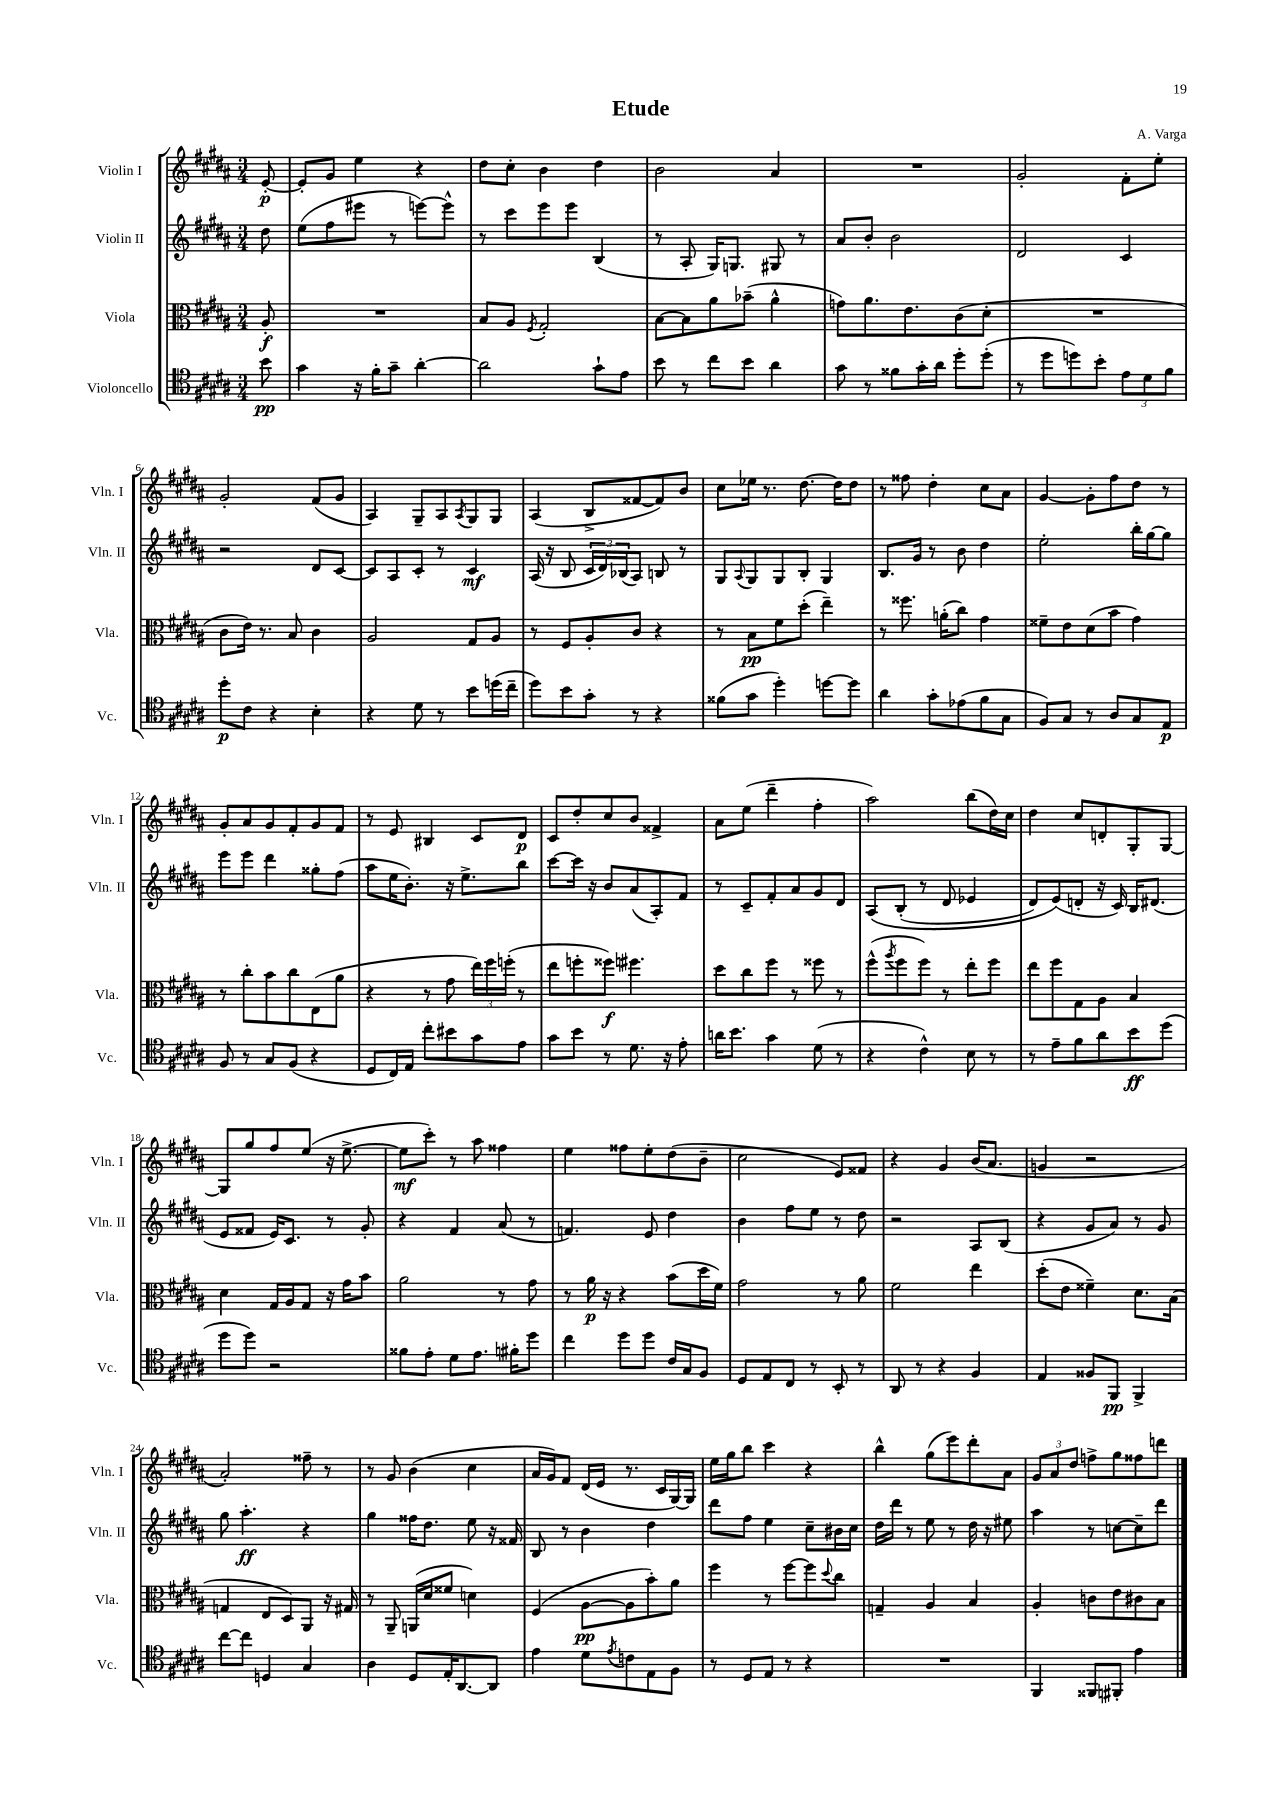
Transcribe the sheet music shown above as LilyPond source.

\header { title = "Etude" composer = "A. Varga" }
<<
\new StaffGroup <<
\new Staff = "s0" \with { instrumentName = "Violin I" shortInstrumentName = "Vln. I" } {
    \clef treble \key b \major \numericTimeSignature \time 3/4 \partial 8
    e'8~-.\p |
    e'8-. gis'8 e''4 r4 |
    dis''8 cis''8-. b'4 dis''4 |
    b'2 ais'4 |
    R2. |
    gis'2-. fis'8-. e''8-. |
    gis'2-. fis'8( gis'8 |
    ais4) gis8-- ais8 \acciaccatura { ais8 } gis8 gis8 |
    ais4( b8-> fisis'8~ fisis'8) b'8 |
    cis''8 ees''16 r8. dis''8.~ dis''16 dis''8 |
    r8 fisis''8 dis''4-. cis''8 ais'8 |
    gis'4~ gis'8-. fis''8 dis''8 r8 |
    gis'8-. ais'8 gis'8 fis'8-. gis'8 fis'8 |
    r8 e'8 bis4 cis'8 dis'8\p |
    cis'8 dis''8-. cis''8 b'8 fisis'4-> |
    ais'8 e''8( dis'''4-- fis''4-. |
    ais''2) b''8( dis''16) cis''16 |
    dis''4 cis''8 d'8-. gis8-. gis8~ |
    gis8 gis''8 fis''8 e''8( r16 e''8.~-> |
    e''8\mf cis'''8-.) r8 ais''8 fisis''4 |
    e''4 fisis''8 e''8-. dis''8( b'8-- |
    cis''2 e'8) fisis'8 |
    r4 gis'4 b'16( ais'8. |
    g'4 r2 |
    ais'2-.) fisis''8-- r8 |
    r8 gis'8 b'4( cis''4 |
    ais'16 gis'16) fis'8 dis'16( e'16 r8. cis'16 gis16~) gis16 |
    e''16 gis''16 b''8 cis'''4 r4 |
    b''4-^ gis''8( e'''8) dis'''8-. ais'8 |
    \tuplet 3/2 { gis'8 ais'8 dis''8 } f''8-> gis''8 fisis''8 d'''8 \bar "|." |
}
\new Staff = "s1" \with { instrumentName = "Violin II" shortInstrumentName = "Vln. II" } {
    \clef treble \key b \major \numericTimeSignature \time 3/4 \partial 8
    dis''8 |
    e''8( fis''8 eis'''8 r8 e'''8~) e'''8-^ |
    r8 cis'''8 e'''8 e'''8 b4( |
    r8 ais8-. gis16) g8. gis8 r8 |
    ais'8 b'8-. b'2 |
    dis'2 cis'4 |
    r2 dis'8 cis'8~ |
    cis'8 ais8 cis'8-. r8 cis'4\mf |
    ais16( r16 b8 \tuplet 3/2 { cis'16 dis'16) bes16( } ais8) b8 r8 |
    gis8 \appoggiatura { ais8 } gis8 gis8 b8-. gis4 |
    b8. gis'16 r8 b'8 dis''4 |
    e''2-. b''16-. gis''16~ gis''8 |
    e'''8 e'''8 dis'''4 gisis''8-. fis''8( |
    ais''8 e''16 b'8.-.) r16 e''8.-> b''8 |
    cis'''8~ cis'''16 r16 b'8 ais'8( ais8-.) fis'8 |
    r8 cis'8-- fis'8-. ais'8 gis'8 dis'8 |
    ais8\( b8-.( r8 dis'8 ees'4 |
    dis'8) e'8(\) d'8-. r16 cis'16) b16 dis'8.( |
    e'8 fisis'8 e'16) cis'8. r8 gis'8-. |
    r4 fis'4 ais'8( r8 |
    f'4.) e'8 dis''4 |
    b'4 fis''8 e''8 r8 dis''8 |
    r2 ais8 b8( |
    r4 gis'8 ais'8) r8 gis'8 |
    gis''8 ais''4.-.\ff r4 |
    gis''4 fisis''16 dis''8. e''8 r16 fisis'16 |
    b8 r8 b'4 dis''4 |
    dis'''8 fis''8 e''4 cis''8-- bis'16 cis''16 |
    dis''16 dis'''16 r8 e''8 r8 dis''16 r16 eis''8 |
    ais''4 r8 c''8~ c''8-- dis'''8 \bar "|." |
}
\new Staff = "s2" \with { instrumentName = "Viola" shortInstrumentName = "Vla." } {
    \clef alto \key b \major \numericTimeSignature \time 3/4 \partial 8
    ais8-.\f |
    R2. |
    b8 ais8 \acciaccatura { fis8 } gis2-. |
    b8~ b8 ais'8 bes'8--( ais'4-^ |
    g'8) ais'8. e'8. cis'8( dis'8-. |
    R2. |
    cis'8 e'16) r8. b8 cis'4 |
    ais2 gis8 ais8 |
    r8 fis8 ais8-. cis'8 r4 |
    r8 b8\pp fis'8 dis''8-.( e''4--) |
    r8 fisis''8. a'16-.( cis''8) gis'4 |
    fisis'8-- e'8 dis'8( b'8 gis'4) |
    r8 cis''8-. b'8 cis''8 e8( ais'8 |
    r4 r8 gis'8 \tuplet 3/2 { e''16) fis''16 f''16-.( } r8 |
    e''8 f''8-. fisis''8\f) fis''4. |
    dis''8 cis''8 fis''8 r8 fisis''8 r8 |
    fis''8-^( \acciaccatura { ais''8 } fis''8 fis''8) r8 e''8-. fis''8 |
    e''8 fis''8 gis8 ais8 b4 |
    dis'4 gis16 ais16 gis8 r16 gis'16 b'8 |
    ais'2 r8 gis'8 |
    r8 ais'16\p r16 r4 b'8( dis''16 fis'16) |
    gis'2 r8 ais'8 |
    fis'2 e''4 |
    dis''8-.( e'8 fisis'4--) dis'8. b16( |
    g4 e8 dis8) ais,8 r16 gis16 |
    r8 ais,8-- a,16( dis'16 fisis'8 d'4) |
    fis4( ais8~\pp ais8 b'8-.) ais'8 |
    fis''4 r8 fis''8~ fis''8 \appoggiatura { dis''8 } cis''8 |
    g4-- ais4 b4 |
    ais4-. c'8 e'8 cis'8 b8 \bar "|." |
}
\new Staff = "s3" \with { instrumentName = "Violoncello" shortInstrumentName = "Vc." } {
    \clef tenor \key b \major \numericTimeSignature \time 3/4 \partial 8
    b'8\pp |
    gis'4 r16 fis'16-. gis'8-- ais'4~-. |
    ais'2 gis'8-! e'8 |
    b'8 r8 cis''8 b'8 ais'4 |
    gis'8 r8 fisis'8 gis'16-. ais'16 dis''8-. dis''8-.( |
    r8 dis''8 d''8) b'8-. \tuplet 3/2 { e'8 dis'8 fis'8 } |
    dis''8-.\p cis'8 r4 b4-. |
    r4 dis'8 r8 b'8 d''16( cis''16-- |
    dis''8) b'8 gis'8-. r8 r4 |
    fisis'8( gis'8 dis''4-.) d''8~ d''8 |
    ais'4 gis'8-. ees'8( fis'8 gis8 |
    fis8) gis8 r8 ais8 gis8 e8\p |
    fis8 r8 gis8 fis8( r4 |
    dis8 cis16) e16 cis''8-. bis'8 gis'8 e'8 |
    gis'8 b'8 r8 dis'8. r16 e'8-. |
    a'16 b'8. gis'4 dis'8( r8 |
    r4 cis'4-^) b8 r8 |
    r8 e'8-- fis'8 ais'8 b'8\ff dis''8( |
    dis''8 dis''8) r2 |
    fisis'8 e'8-. dis'8 e'8. fis'16-. dis''8 |
    cis''4 dis''8 dis''8 cis'16 gis16 fis8 |
    dis8 e8 cis8 r8 b,8-. r8 |
    ais,8 r8 r4 fis4 |
    e4 fisis8 fis,8\pp fis,4-> |
    cis''8~ cis''8 d4 gis4 |
    ais4 dis8 e16-. ais,8.~ ais,8 |
    e'4 dis'8 \acciaccatura { e'8 } c'8 e8 fis8 |
    r8 dis8 e8 r8 r4 |
    R2. |
    fis,4 fisis,8 fis,8-. e'4 \bar "|." |
}
>>
>>
